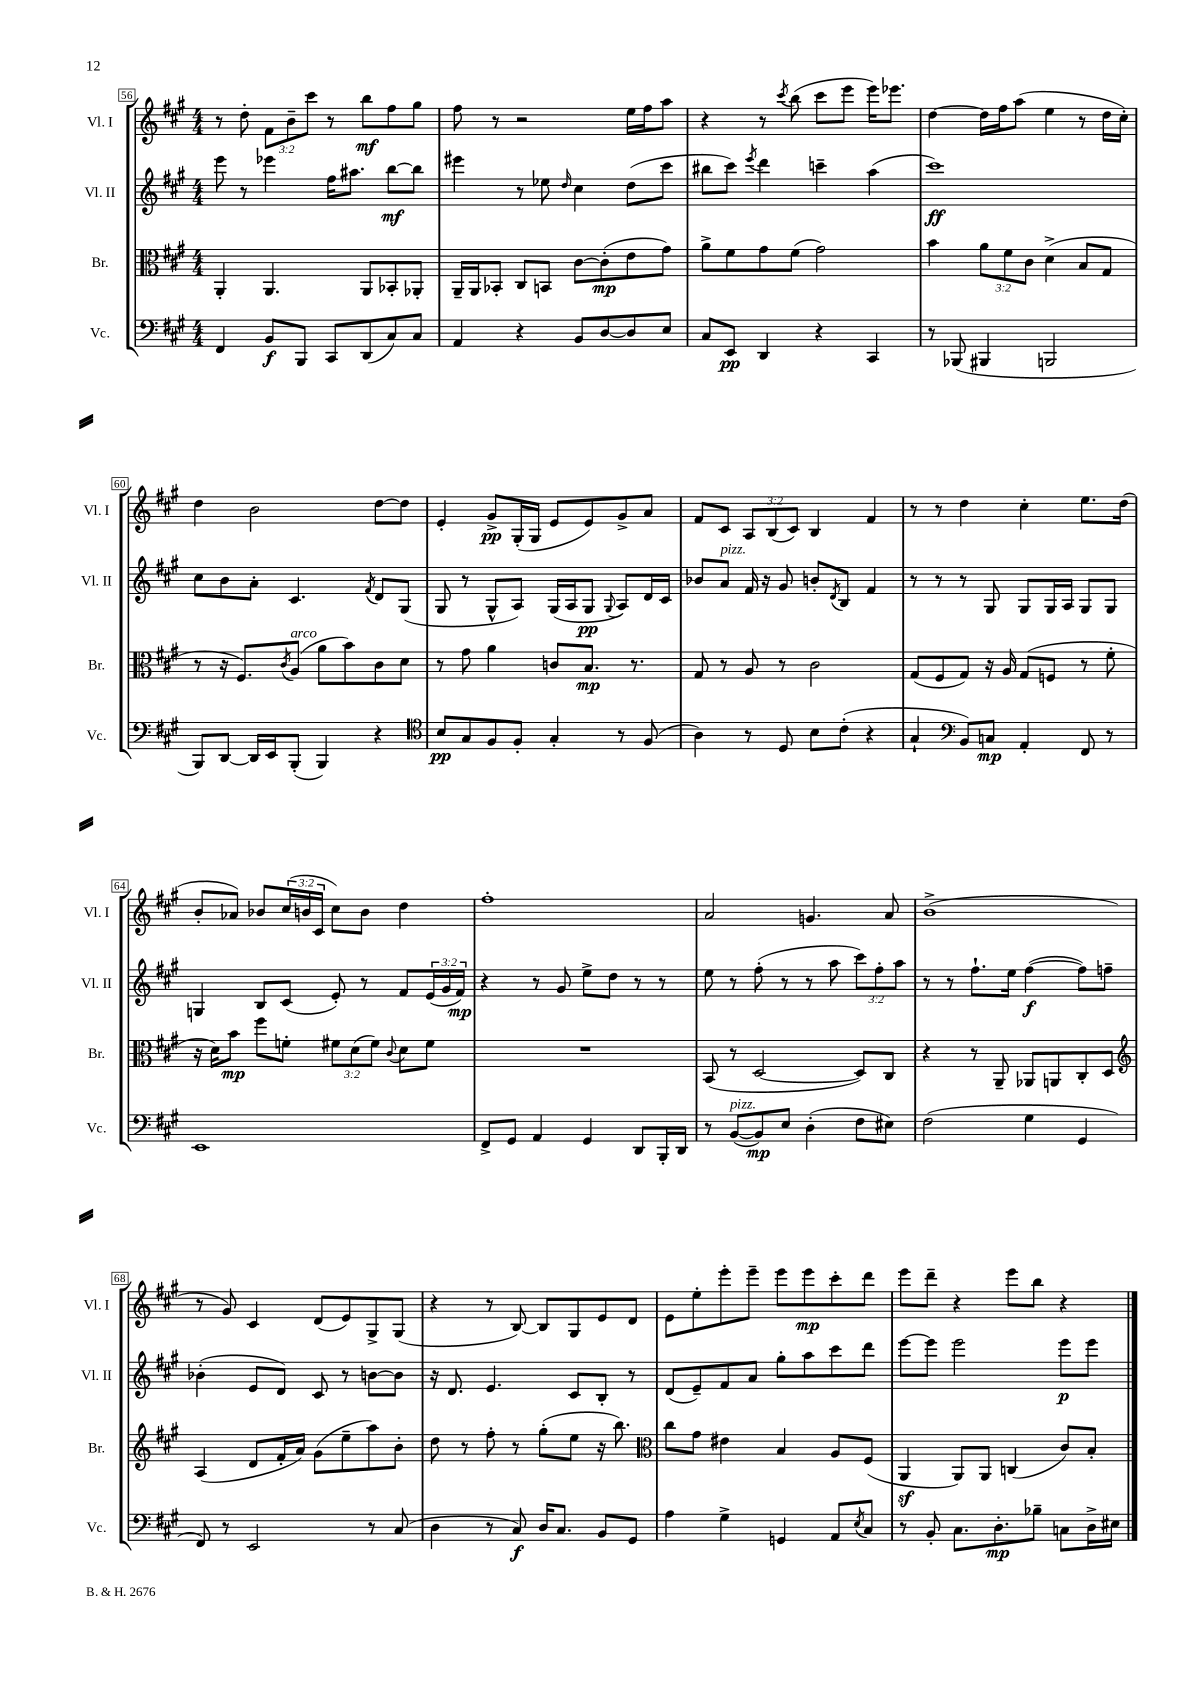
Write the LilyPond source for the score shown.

<<
\new StaffGroup <<
\new Staff = "s0" \with { instrumentName = "Vl. I" shortInstrumentName = "Vl. I" } {
    \clef treble \key a \major \numericTimeSignature \time 4/4 \override Staff.TupletNumber.text = #tuplet-number::calc-fraction-text
    r8 d''8-. \tuplet 3/2 { fis'8 b'8-- cis'''8 } r8 b''8\mf fis''8 gis''8 |
    fis''8 r8 r2 e''16 fis''16 a''8 |
    r4 r8 \acciaccatura { cis'''8 } b''8( cis'''8 e'''8 e'''16) ees'''8. |
    d''4~ d''16 fis''16 a''8( e''4 r8 d''16 cis''16-.) |
    d''4 b'2 d''8~ d''8 |
    e'4-. gis'8->\pp gis16-.( gis16 e'8 e'8) gis'8-> a'8 |
    fis'8 cis'8 \tuplet 3/2 { a8 b8( cis'8) } b4 fis'4 |
    r8 r8 d''4 cis''4-. e''8. d''16( |
    b'8-. aes'8) bes'8 \tuplet 3/2 { cis''16( b'16 cis'16 } cis''8) b'8 d''4 |
    fis''1-. |
    a'2 g'4. a'8 |
    b'1->( |
    r8 gis'8) cis'4 d'8( e'8) gis8-> gis8( |
    r4 r8 b8~) b8 gis8 e'8 d'8 |
    e'8 e''8-. e'''8-. e'''8-- e'''8 e'''8\mp cis'''8-. d'''8 |
    e'''8 d'''8-- r4 e'''8 b''8 r4 \bar "|." |
}
\new Staff = "s1" \with { instrumentName = "Vl. II" shortInstrumentName = "Vl. II" } {
    \clef treble \key a \major \numericTimeSignature \time 4/4 \override Staff.TupletNumber.text = #tuplet-number::calc-fraction-text
    e'''8 r8 ees'''4 fis''16 ais''8. b''8~\mf b''8 |
    eis'''4 r8 ees''8 \grace { d''16 } cis''4 d''8( cis'''8 |
    bis''8 cis'''8) \acciaccatura { e'''8 } d'''4 c'''4-- a''4( |
    cis'''1\ff) |
    cis''8 b'8 a'8-. cis'4. \acciaccatura { fis'8 } d'8 gis8( |
    gis8 r8 gis8-^ a8) gis16( a16 gis8\pp \appoggiatura { gis8 } a8) d'16 cis'16 |
    bes'8 a'8^\markup { \italic "pizz." } fis'16 r16 gis'8 b'8-. \acciaccatura { d'8 } b8 fis'4 |
    r8 r8 r8 gis8 gis8 gis16 a16 gis8 gis8 |
    g4 b8 cis'8( e'8-.) r8 fis'8 \tuplet 3/2 { e'16( gis'16 fis'16\mp) } |
    r4 r8 gis'8 e''8-> d''8 r8 r8 |
    e''8 r8 fis''8-.( r8 r8 a''8 \tuplet 3/2 { cis'''8) fis''8-. a''8 } |
    r8 r8 fis''8.-! e''16 fis''4~\f( fis''8) f''8-- |
    bes'4-.( e'8 d'8) cis'8 r8 b'8~ b'8 |
    r16 d'8. e'4. cis'8 b8-. r8 |
    d'8( e'8--) fis'8 a'8 gis''8-. a''8 cis'''8 d'''8 |
    e'''8~ e'''8 e'''2 e'''8\p e'''8 \bar "|." |
}
\new Staff = "s2" \with { instrumentName = "Br." shortInstrumentName = "Br." } {
    \clef alto \key a \major \numericTimeSignature \time 4/4 \override Staff.TupletNumber.text = #tuplet-number::calc-fraction-text
    a,4-. a,4. a,8 bes,8-. aes,8-. |
    a,16-- a,16 bes,8-. cis8 b,8 cis'8~ cis'8-.\mp( e'8 gis'8) |
    a'8-> fis'8 gis'8 fis'8( gis'2) |
    b'4 \tuplet 3/2 { a'8 fis'8 cis'8 } d'4->( b8 gis8 |
    r8 r16 fis8.) \acciaccatura { cis'8 } a8^\markup { \italic "arco" }( a'8 b'8) cis'8 d'8 |
    r8 gis'8 a'4 c'8 b8.\mp r8. |
    gis8 r8 a8 r8 cis'2 |
    gis8( fis8 gis8) r16 a16 gis8( f8 r8 fis'8-. |
    r16 d'16) b'8\mp fis''8 f'8-. \tuplet 3/2 { fis'8 d'8( fis'8) } \appoggiatura { cis'8 } d'8 fis'8 |
    R1 |
    b,8( r8 d2~ d8) cis8 |
    r4 r8 a,8-- aes,8 a,8 cis8-. d8 |
    \clef treble a4( d'8 fis'16-. a'16) gis'8( e''8-- a''8) b'8-. |
    d''8 r8 fis''8-. r8 gis''8-.( e''8 r16 b''8.) |
    \clef alto cis''8 gis'8 eis'4 b4 a8 fis8( |
    a,4\sf a,8) a,8 c4( cis'8) b8-. \bar "|." |
}
\new Staff = "s3" \with { instrumentName = "Vc." shortInstrumentName = "Vc." } {
    \clef bass \key a \major \numericTimeSignature \time 4/4
    fis,4 b,8\f b,,8 cis,8 d,8( cis8) cis8 |
    a,4 r4 b,8 d8~ d8 e8 |
    cis8 e,8\pp d,4 r4 cis,4 |
    r8 bes,,8( bis,,4 b,,2 |
    b,,8) d,8~ d,16 e,16 b,,8-.( b,,4) r4 |
    \clef tenor b8\pp gis8 fis8 fis8-. gis4-. r8 fis8( |
    a4) r8 d8 b8 cis'8-.( r4 |
    gis4-! \clef bass b,8) c8\mp a,4-. fis,8 r8 |
    e,1 |
    fis,8-> gis,8 a,4 gis,4 d,8 b,,16-. d,16 |
    r8 b,8~^\markup { \italic "pizz." }( b,8\mp) e8 d4-.( fis8 eis8) |
    fis2( gis4 gis,4 |
    fis,8) r8 e,2 r8 cis8( |
    d4 r8 cis8\f) d16 cis8. b,8 gis,8 |
    a4 gis4-> g,4 a,8 \acciaccatura { e8 } cis8 |
    r8 b,8-. cis8. d8.-.\mp bes8-- c8 d16-> eis16 \bar "|." |
}
>>
>>
\layout { \context { \Score currentBarNumber = #56 \override BarNumber.stencil = #(make-stencil-boxer 0.1 0.3 ly:text-interface::print) } }
